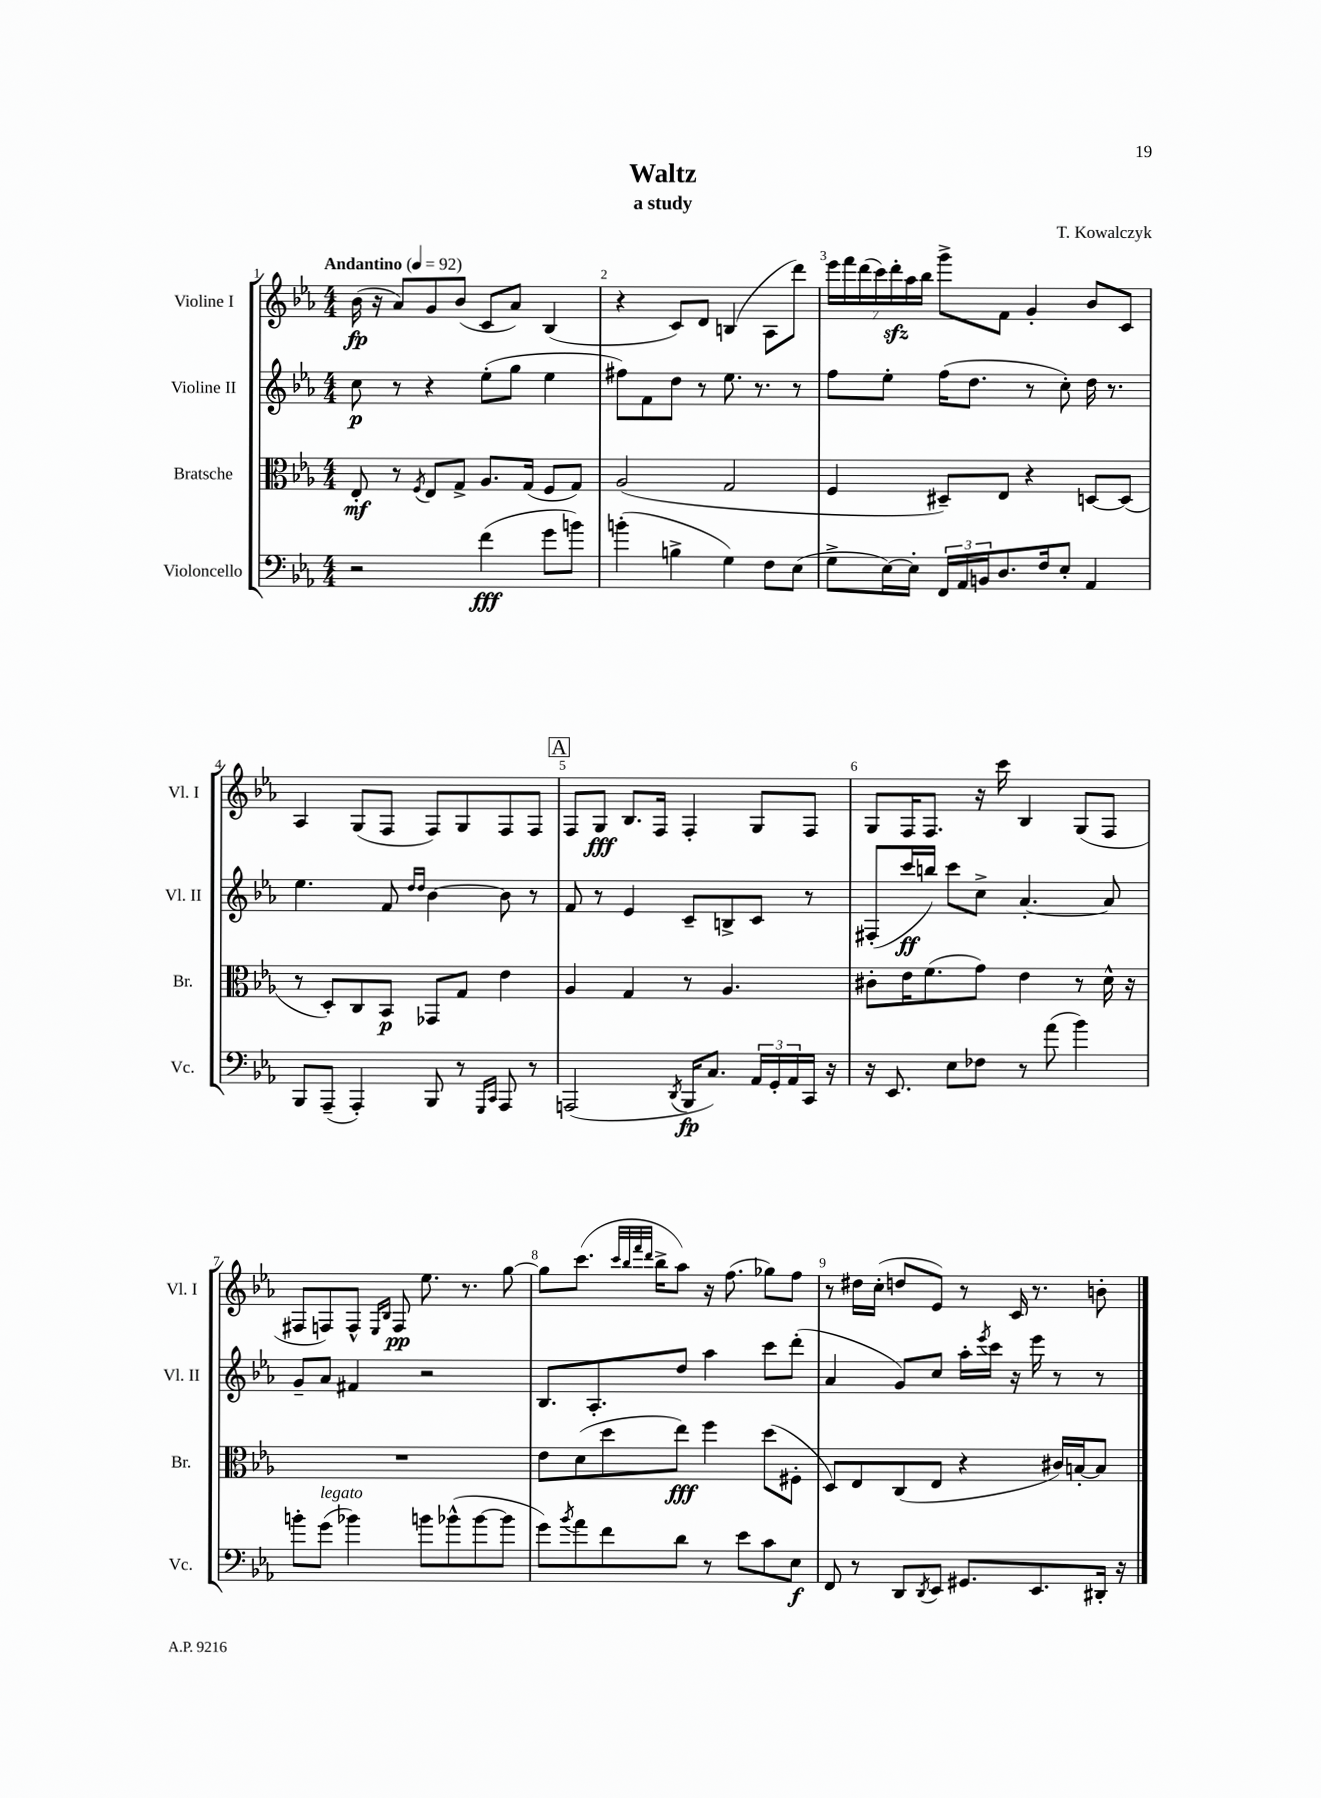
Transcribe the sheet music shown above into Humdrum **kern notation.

**kern	**kern	**kern	**kern
*staff4	*staff3	*staff2	*staff1
*clefF4	*clefC3	*clefG2	*clefG2
*k[b-e-a-]	*k[b-e-a-]	*k[b-e-a-]	*k[b-e-a-]
*M4/4	*M4/4	*M4/4	*M4/4
*MM92	*MM92	*MM92	*MM92
2r	8E-'	8cc	(16b-
.	.	.	16r
.	8r	8r	8a-)
.	8qF	.	.
.	8E-	4r	8g
.	8G^	.	(8b-
(4f	8.A-	(8ee-'	8c
.	.	8gg	8a-)
.	(16G	.	.
8g	8F	4ee-	(4B-
8b)	8G)	.	.
=	=	=	=
(4b'	(2A-	8ff#)	4r
.	.	8f	.
4B^	.	8dd	8c)
.	.	8r	8d
4G)	2G	8.ee-	(4B
.	.	8.r	.
8F	.	.	8A-
(8E-	.	8r	8ddd)
=	=	=	=
8G^	4F	8ff	28eee-
.	.	.	28fff
.	.	.	(28ddd
.	.	.	28ccc)
[16E-)	.	8ee-'	.
.	.	.	28ddd'
.	.	.	28aa-
16E-']	.	.	.
.	.	.	28bb-
24FF	8D#~)	(16ff	8ggg^
24AA-	.	.	.
.	.	8.dd	.
24BB	.	.	.
8.D	8E-	.	8f
.	4r	8r	4g'
16F	.	.	.
8E-'	.	8cc')	.
4AA-	[8D	16dd	8b-
.	.	8.r	.
.	(8D]	.	8c
=	=	=	=
8BBB-	8r	4.ee-	4A-
(8AAA-~	8D')	.	.
4AAA-')	8C	.	(8G
.	8BB-	8f	8F
.	.	16qqdd	.
.	.	16qqdd	.
8BBB-	8GG-	[4b-	8F)
8r	8G	.	8G
16qqGGG	.	.	.
16qqCC	.	.	.
8AAA-	4e-	8b-]	8F
8r	.	8r	8F
=	=	=	=
(2AAA	4A-	8f	8F
.	.	8r	8G
.	4G	4e-	8.B-
.	.	.	16F
8qDD	.	.	.
16BBB-	8r	8c~	4F'
8.C)	.	.	.
.	4.A-	8B^	.
24AA-	.	8c	8G
24GG'	.	.	.
24AA-	.	.	.
16CC	.	8r	8F
16r	.	.	.
=	=	=	=
16r	8c#'	(8F#'	8G
8.EE-	.	.	.
.	16e-	16ccc	16F
.	(8.f	16bb)	8.F
8E-	.	8ccc	.
8F-	8g)	8cc^	16r
.	.	.	16ccc
8r	4e-	[4.a-'	4B-
(8a-	.	.	.
4b-)	8r	.	(8G
.	16d^^	8a-]	8F
.	16r	.	.
=	=	=	=
8b'	1r	8g~	8F#
(8g	.	8a-	8F)
4b-)	.	4f#	8F^^
.	.	.	16qqE-
.	.	.	16qqB-
.	.	.	8F
8b	.	2r	8.ee-
(8b-^^	.	.	.
.	.	.	8.r
[8b-	.	.	.
8b-]	.	.	[8gg
=	=	=	=
8g)	8e-	8.B-	8gg]
8qb-	.	.	.
8a-	(8d	.	(8.ccc
.	.	8.A-'	.
8f	8dd	.	.
.	.	.	32qqccc
.	.	.	32qqbb-
.	.	.	32qqfff
.	.	.	32qqddd
.	.	.	16bb-^
8d	8ee-)	8dd	8aa-)
8r	4ff	4aa-	16r
.	.	.	(8.ff
8e-	.	.	.
8c	(8dd	8ccc	8gg-)
8E-	8F#'	(8ddd'	8ff
=	=	=	=
8FF	8D)	4a-	8r
8r	8E-	.	16dd#
.	.	.	(16cc'
8DD	(8C	8g)	8dd
8qDD	.	.	.
8EE-	8E-	8cc	8e-)
8.GG#	4r	16aa-'	8r
.	.	8qeee-	.
.	.	16ccc	.
.	.	16r	16c
8.EE-	.	16eee-	8.r
.	16c#)	8r	.
.	[16B'	.	.
16DD#'	8B]	8r	8b'
16r	.	.	.
==	==	==	==
*-	*-	*-	*-
